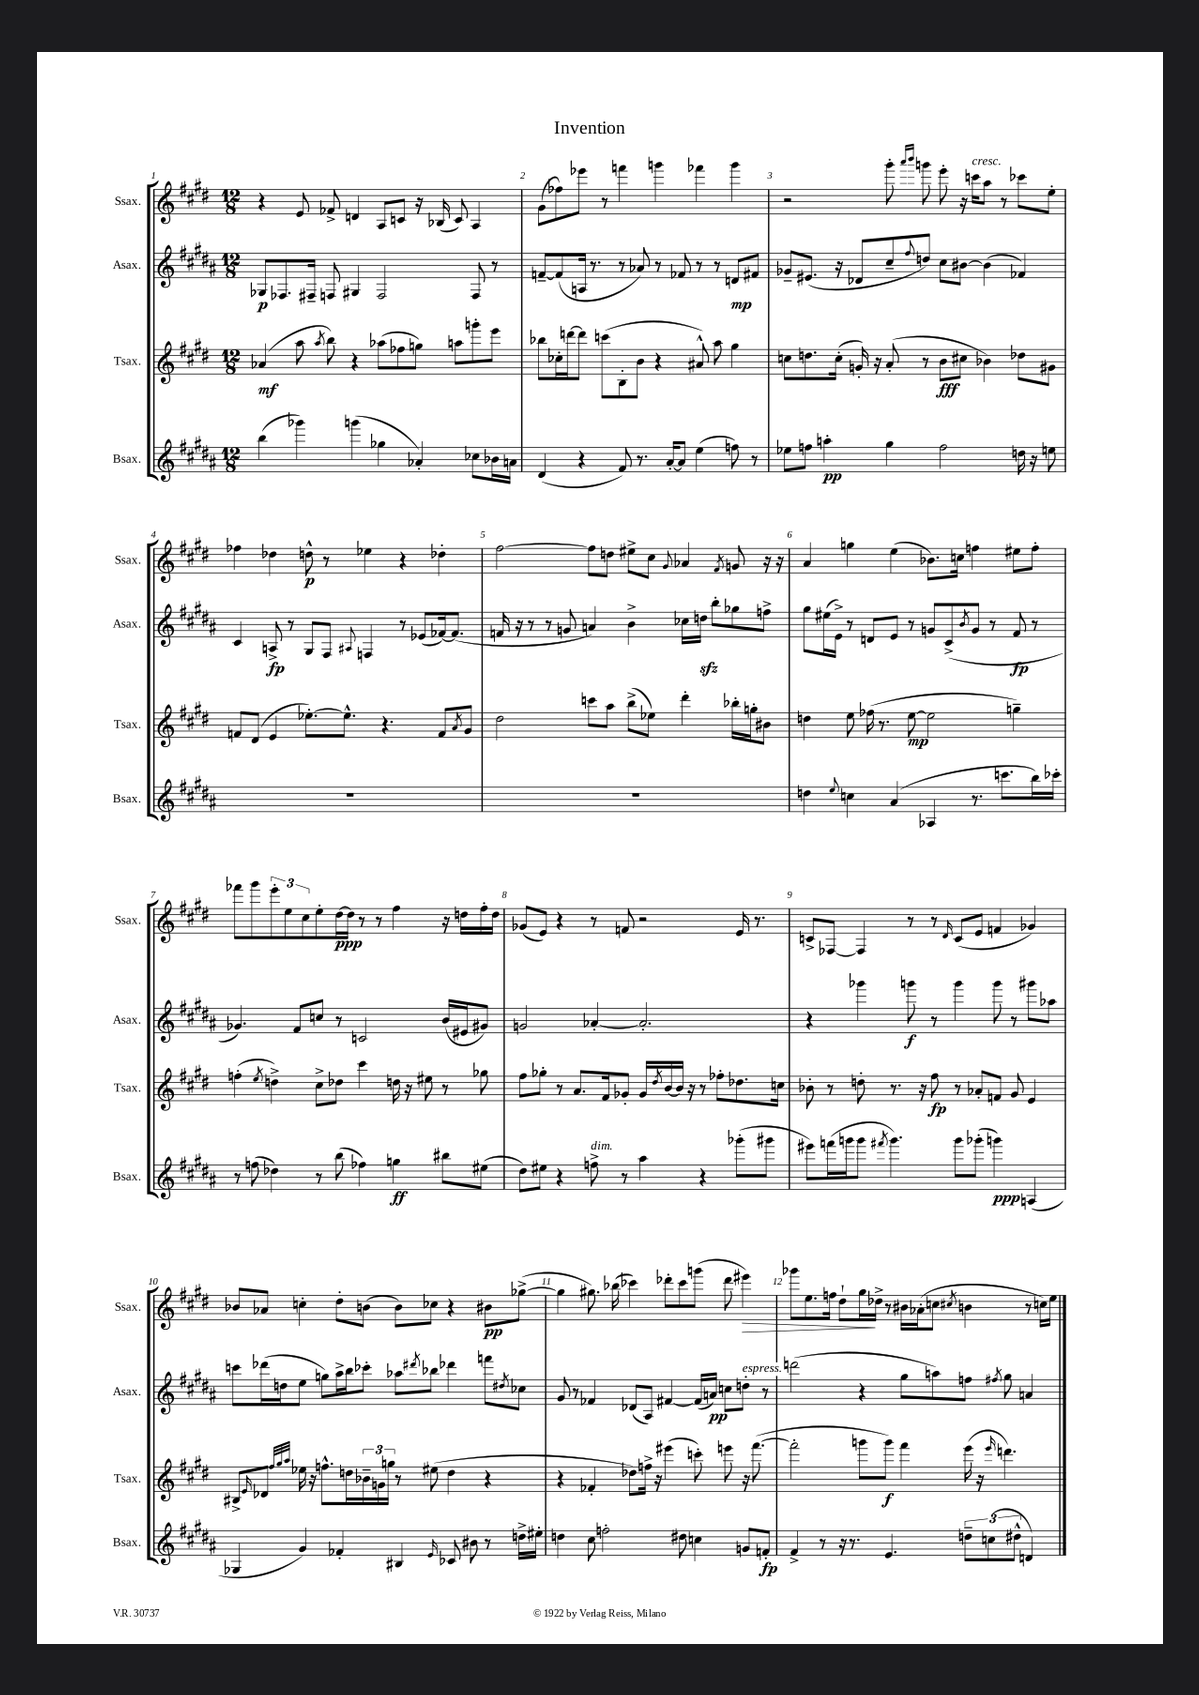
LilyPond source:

\header { title = "Invention" }
<<
\new StaffGroup <<
\new Staff = "s0" \with { instrumentName = "Ssax." shortInstrumentName = "Ssax." } {
    \clef treble \key e \major \numericTimeSignature \time 12/8
    r4 e'8 fes'8-> d'4 a8 c'8 r16 bes16( c'8) a4 |
    gis'8( fes''8) ees'''8 r8 f'''4 g'''4 fes'''4 g'''4 |
    r2 gis'''8-. \grace { a'''16 b'''16 } g'''8 e'''8-. r16 c'''16^\markup { \italic "cresc." } a''8 r8 ces'''8 e''8-. |
    fes''4 des''4 d''8-^\p r8 ees''4 r4 des''4-. |
    fis''2~ fis''8 d''8 eis''8-> cis''8 \appoggiatura { gis'8 } aes'4 \acciaccatura { fis'8 } g'8 r16 r16 |
    a'4 g''4 e''4( bes'8.) c''16 f''4 eis''8 f''8-. |
    fes'''8 gis'''8 \tuplet 3/2 { e'''8-. e''8 cis''8 } e''8-. dis''16~\ppp dis''16 r8 r8 fis''4 r16 d''16 fis''16-. d''16 |
    ges'8( e'8) r4 r8 f'8 r2 e'16 r8. |
    c'8-> fes8~ fes4 r8 r8 \grace { dis'16 } c'8( e'8 f'4 ges'4) |
    bes'8 aes'8 c''4-. dis''8-. b'8( b'8) ces''8 r4 bis'8\pp ges''8~->( |
    ges''4 gis''8.) bes''16( ces'''4) des'''8-. ces'''8 g'''8( des'''8 eis'''4\>) |
    ges'''8 e''8. f''16 dis''8-! gis''16\! des''16-> r8 bis'16 aes'16-.( c''8 \acciaccatura { cis''8 } b'4 r8 c''16) e''16 \bar "|." |
}
\new Staff = "s1" \with { instrumentName = "Asax." shortInstrumentName = "Asax." } {
    \clef treble \key b \major \numericTimeSignature \time 12/8
    ges8\p fes8. fis16-- f8 gis4 f2 f8 r8 |
    f'8~-- f'8( a16 r8. r8 aes'8) r8 fes'8 r8 r8 d'8\mp fis'8 |
    ges'8-- eis'8.( r16 des'8 cis''8-- \appoggiatura { fis''8 } d''8) cis''8 bis'8~ bis'4( fes'4) |
    cis'4 a8->\fp r8 gis8 fis8 \appoggiatura { ais8 } f4 r8 ees'8( fes'16~) fes'8.( |
    f'16 r16 r8 r8 g'8 a'4) b'4-> ces''16 d''16\sfz b''8-. ges''8 f''8-> |
    gis''8 eis''16( e'16->) r8 d'8 e'8 r8 g'8 cis'8->( \acciaccatura { b'8 } g'8 r8 fis'8\fp r8 |
    ges'4.) fis'8 c''8 r8 c'2 b'16( eis'16 gis'8) |
    g'2 aes'4~-. aes'2.-. |
    r4 ges'''4 g'''8\f r8 g'''4 g'''8 r8 gis'''8 aes''8 |
    c'''8 des'''16( d''16 e''8 g''8) ais''16-> b''16 ces'''8-. aes''8 \acciaccatura { dis'''8 } bes''8 des'''4 f'''8 \acciaccatura { dis''8 } ces''8 |
    gis'8 r8 fes'4 des'8( ais8) fis'4~ fis'16( a'16\pp) c''8 d''8-.^\markup { \italic "espress." } r8 |
    d'''2( r4 gis''8 a''8) f''8 \acciaccatura { fis''8 } gis''8 a'4 \bar "|." |
}
\new Staff = "s2" \with { instrumentName = "Tsax." shortInstrumentName = "Tsax." } {
    \clef treble \key e \major \numericTimeSignature \time 12/8
    aes'4\mf( a''8 \acciaccatura { a''8 } b''8) r4 aes''8( fes''8 g''8) a''8 g'''8-. e'''8 |
    bes''8 ces''16-. d'''16~ d'''8 c'''8( b8-. b'8 r4 ais'8-^) a''8 gis''4 |
    c''8 d''8. c''16-.( g'16-.) r16 a'8-.( r8 b'8\fff cis''8 bes'4) des''8 gis'8 |
    f'8 dis'8( e'4 ees''8.~-.) ees''8.-^ r4. f'8 \acciaccatura { a'8 } gis'8 |
    dis''2 c'''8 a''8 b''8->( ees''8) dis'''4-. bes''16-. g''16-. bis'8 |
    d''4 e''8 fes''16( r8. e''8~\mp e''2 g''4--) |
    f''4-.( \acciaccatura { e''8 } d''4->) cis''8-> des''8 cis'''4 d''16 r16 eis''8 r8 ges''8 |
    fis''8 ges''8-. r8 a'8. fis'16 ges'8-. ges'16 \acciaccatura { dis''8 } b'16~ b'16 r16 r8 fes''8-. des''8. c''16 |
    bes'8-. r8 d''8-. r8. r16 fis''8\fp r8 aes'8-. f'8 gis'8 e'4 |
    bis8-> \grace { e'16 } des'8 \grace { fis''32 gis''32 a''32 } ees''16 r16 f''8.-^ d''16 \tuplet 3/2 { bes'16-- g'16 g''16 } r8 eis''8( d''4 r4 |
    r4 fes'4-. des''8) f''16-> r16 eis'''4( c'''8-.) e'''8 r16 fis'''8.~( |
    fis'''2-. g'''8 g'''8\f) fis'''4 e'''16( r16 \grace { e'''16 } d'''4.) \bar "|." |
}
\new Staff = "s3" \with { instrumentName = "Bsax." shortInstrumentName = "Bsax." } {
    \clef treble \key b \major \numericTimeSignature \time 12/8
    b''4( ges'''4) g'''4( ges''4 aes'4-.) ces''8 bes'16 a'16 |
    dis'4( r4 fis'8) r8. ais'16~-. ais'8 e''4( f''8) r8 |
    ees''8 f''8 a''4-.\pp gis''4 f''2 d''16 r16 e''8 |
    R1. |
    R1. |
    d''4 \appoggiatura { e''8 } c''4 ais'4( aes4 r8. c'''8. b''16) ces'''16-. |
    r8 f''8( des''4) r8 b''8( fes''4) g''4\ff bis''8 eis''8( |
    dis''8) eis''8 r4 f''8->^\markup { \italic "dim." } r8 ais''4 r4 ges'''8-.( gis'''8 |
    eis'''8) f'''16( g'''16 g'''8 \acciaccatura { fis'''8 } g'''4.) g'''8 ges'''8-.( g'''4\ppp) a4( |
    ges4 gis'4) fes'4-. bis4 \grace { e'16 } ces'8 bis'8 r8 d''16-> eis''16-. |
    d''4 cis''8 f''2-. dis''8 c''4 g'8 f'8-.\fp |
    fis'4-> r8 r16 r8. e'4. \tuplet 3/2 { d''8-- c''8( dis''8-^ } d'4) \bar "|." |
}
>>
>>
\layout { \context { \Score \override BarNumber.break-visibility = ##(#f #t #t) barNumberVisibility = #all-bar-numbers-visible } }
